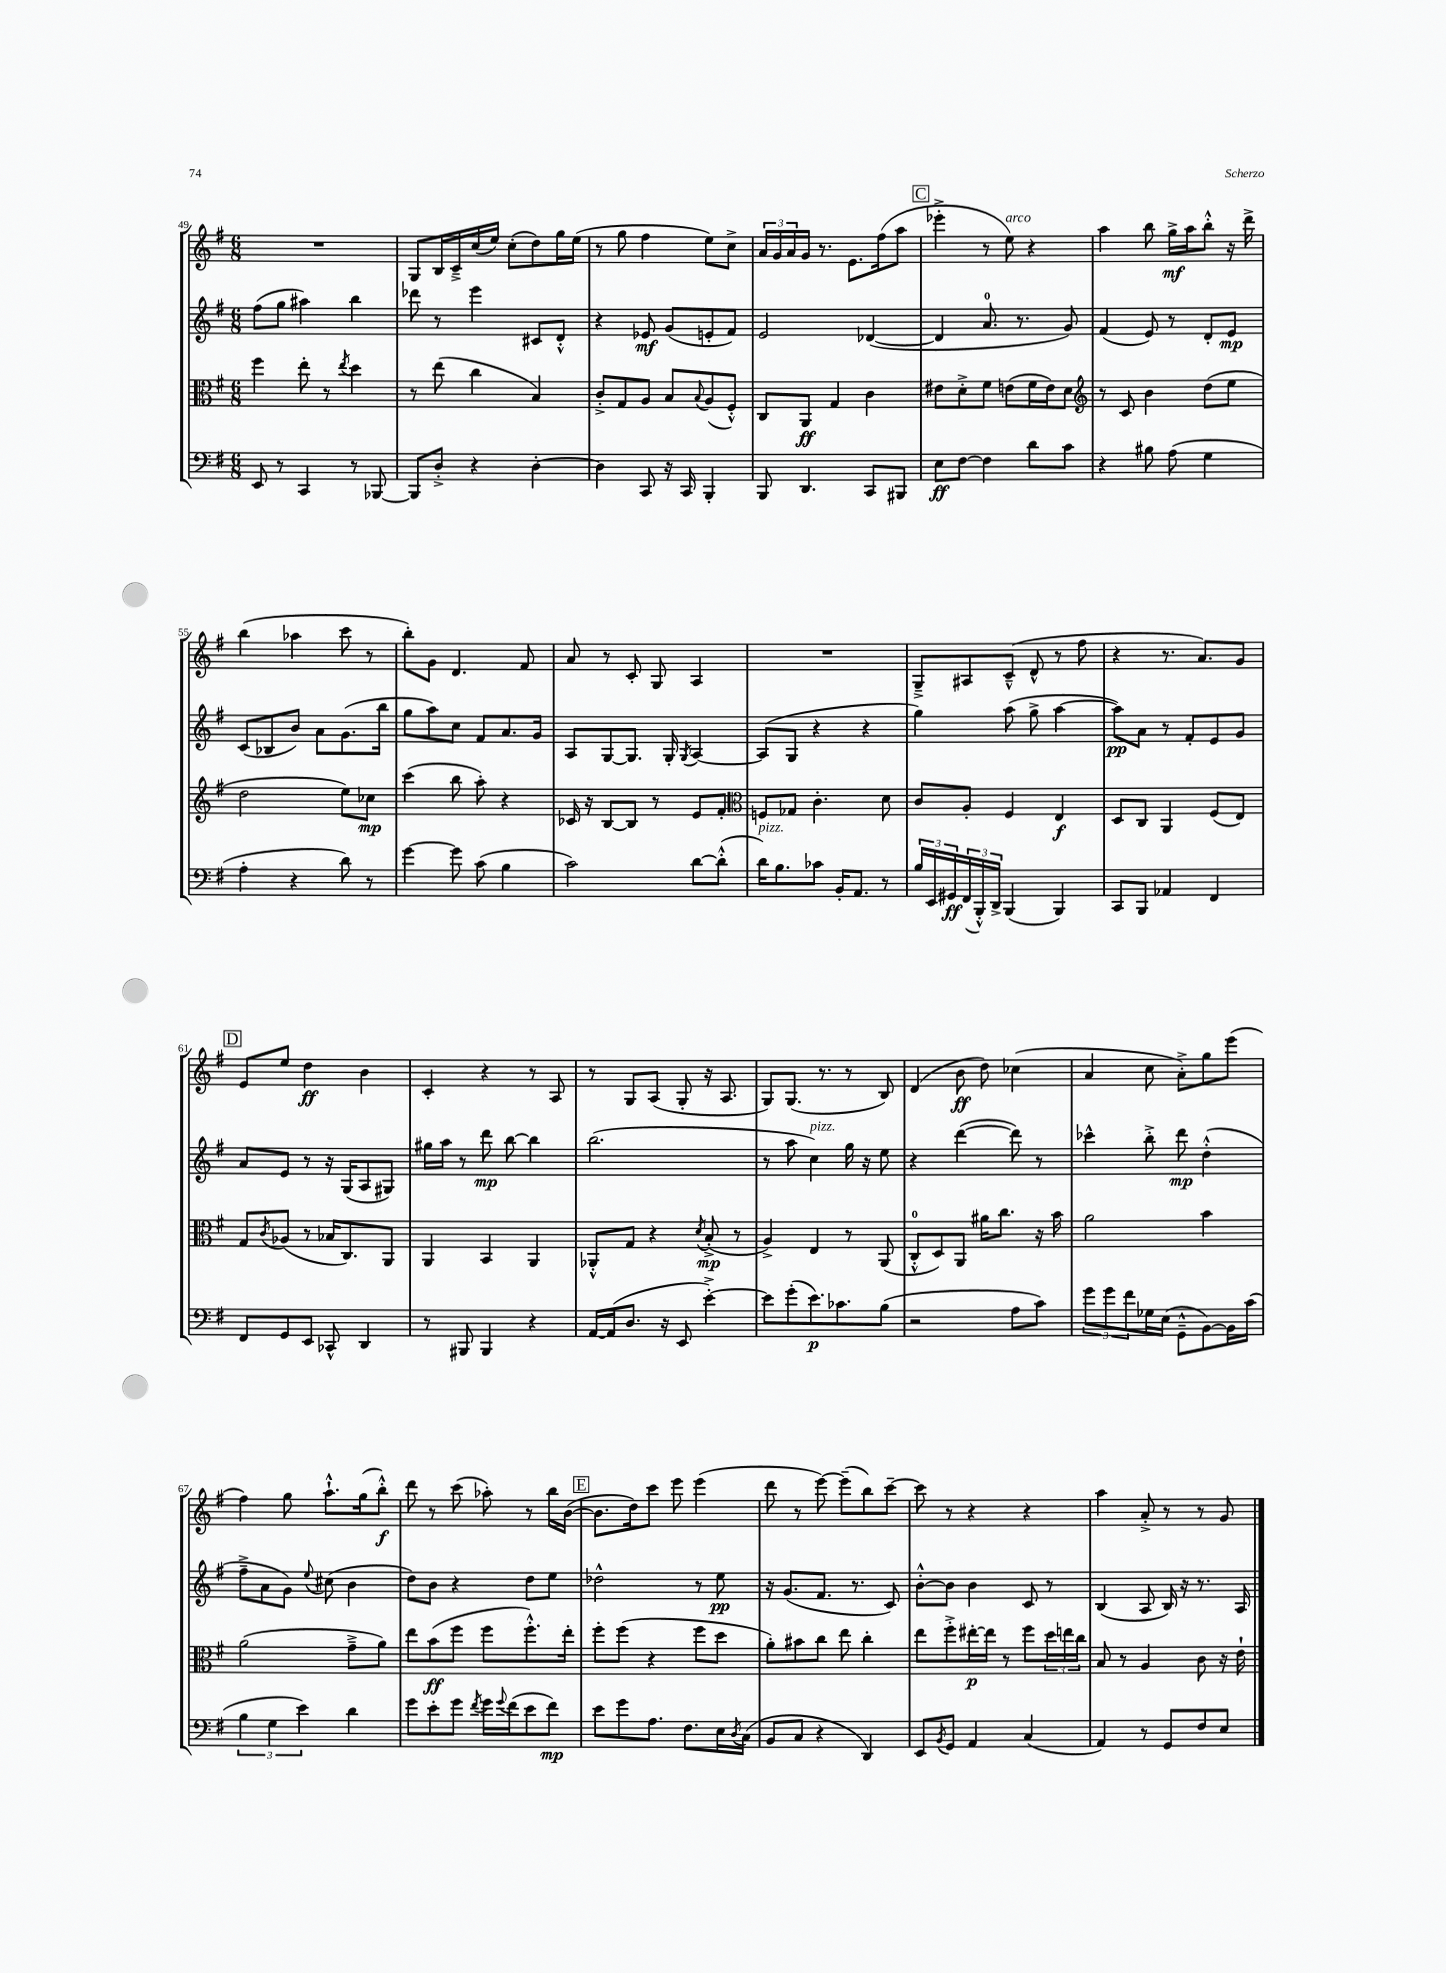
<<
\new StaffGroup <<
\new Staff = "s0" {
    \clef treble \key g \major \numericTimeSignature \time 6/8
    R2. |
    g8 b16 c'16---> c''16( e''16) c''8-.( d''8) g''16 e''16( |
    r8 g''8 fis''4 e''8) c''8-> |
    \tuplet 3/2 { a'16 g'16 a'16 } g'16 r8. e'8. fis''16( a''8 |
    \mark \markup { \box "C" } ees'''4-.-> r8 e''8^\markup { \italic "arco" }) r4 |
    a''4 b''8 g''16->\mf a''16 b''8-.-^ r16 d'''16-> |
    b''4( aes''4 c'''8 r8 |
    b''8-.) g'8 d'4. fis'8 |
    a'8 r8 c'8-. g8 a4 |
    R2. |
    g8---> ais8 c'8---^( d'8-^ r8 fis''8 |
    r4 r8. a'8.) g'8 |
    \mark \markup { \box "D" } e'8 e''8 d''4\ff b'4 |
    c'4-. r4 r8 a8 |
    r8 g8 a8( g8-. r16 a8. |
    g8) g8.( r8. r8 b8) |
    d'4( b'8\ff d''8) ces''4( |
    a'4 c''8 a'8-.->) g''8 e'''8( |
    fis''4) g''8 a''8.-!-^ g''16( b''8-.-^\f) |
    d'''8 r8 c'''8( aes''8-.) r8 b''16 b'16~( |
    \mark \markup { \box "E" } b'8. d''16) c'''8 e'''8 e'''4( |
    d'''8 r8 e'''8~) e'''8--( b''8) c'''8~-- |
    c'''8 r8 r4 r4 |
    a''4 a'8-.-> r8 r8 g'8 \bar "|." |
}
\new Staff = "s1" {
    \clef treble \key g \major \numericTimeSignature \time 6/8
    fis''8( g''8 ais''4) b''4 |
    des'''8 r8 e'''4 cis'8 d'8-.-^ |
    r4 ees'8\mf g'8( e'8-. fis'8) |
    e'2 des'4~( |
    \mark \markup { \box "C" } des'4 a'8.-0 r8. g'8) |
    fis'4( e'8) r8 d'8-. e'8\mp |
    c'8( bes8 b'8) a'8 g'8.( b''16 |
    g''8 a''8) c''8 fis'8 a'8. g'16 |
    a8 g8~ g8. g16-. \acciaccatura { g8 } a4~ |
    a8( g8 r4 r4 |
    g''4) a''8( g''8-> a''4~ |
    a''8\pp) a'8 r8 fis'8-. e'8 g'8 |
    \mark \markup { \box "D" } a'8 e'8 r8 r16 g16( a8 gis8) |
    gis''16 a''16 r8 d'''8\mp b''8~ b''4 |
    b''2.( |
    r8 a''8 c''4^\markup { \italic "pizz." }) g''16 r16 e''8 |
    r4 d'''4~( d'''8) r8 |
    ces'''4-^ b''8-.-> d'''8\mp d''4-.-^( |
    fis''8---> a'8 g'8) \appoggiatura { e''8 } cis''8( b'4 |
    d''8) b'8 r4 d''8 e''8 |
    \mark \markup { \box "E" } des''2-^ r8 e''8\pp |
    r16 g'8.( fis'8. r8. c'8) |
    b'8~-.-^ b'8 b'4 c'8 r8 |
    b4( a8 b16) r16 r8. a16 \bar "|." |
}
\new Staff = "s2" {
    \clef alto \key g \major \numericTimeSignature \time 6/8
    fis''4 e''8-. r8 \acciaccatura { e''8 } d''4 |
    r8 e''8( c''4 b4) |
    c'8-.-> g8 a8 b8 \appoggiatura { b8 } a8( fis8-.-^) |
    c8 a,8\ff g4 c'4 |
    \mark \markup { \box "C" } eis'8 d'8-.-> fis'8 e'8( fis'16 e'16) d'8 |
    \clef treble r8 c'8 b'4 d''8( e''8 |
    d''2 e''8) ces''8\mp |
    c'''4( b''8 a''8-.) r4 |
    ces'16 r16 b8~ b8 r8 e'8 fis'8-. |
    \clef alto f8 ges8 c'4.-. d'8 |
    c'8 a8-. fis4 e4\f |
    d8 c8 a,4 fis8( e8) |
    \mark \markup { \box "D" } g8 \acciaccatura { c'8 } aes8( r8 bes16 c8.) a,8 |
    a,4 b,4 a,4 |
    aes,8-.-^ g8 r4 \acciaccatura { d'8 } b8-.->\mp( r8 |
    a4->) e4 r8 a,8( |
    c8-0-.-^ d8) a,8 ais'16 c''8. r16 b'16 |
    a'2 b'4 |
    a'2( g'8---> a'8) |
    e''8 b'8\ff( fis''8 fis''8 fis''8.-.-^) e''16-. |
    \mark \markup { \box "E" } fis''8-. fis''8( r4 fis''8 d''8 |
    a'8-.) bis'8 c''8 e''8 c''4-. |
    e''8 fis''8-.-> eis''16~-.\p eis''16 r8 fis''8 \tuplet 3/2 { d''16 e''16 c''16 } |
    b8 r8 a4 c'8 r16 e'16-! \bar "|." |
}
\new Staff = "s3" {
    \clef bass \key g \major \numericTimeSignature \time 6/8
    e,8 r8 c,4 r8 bes,,8~ |
    bes,,8 d8-.-> r4 d4~-. |
    d4 c,8 r16 c,16 b,,4-. |
    b,,8 d,4. c,8 bis,,8 |
    \mark \markup { \box "C" } e8\ff fis8~ fis4 d'8 c'8 |
    r4 bis8 a8( g4 |
    a4-. r4 d'8) r8 |
    g'4~ g'8 c'8( b4 |
    c'2) d'8~ d'8-.-^( |
    d'16^\markup { \italic "pizz." }) b8. ces'8 b,16-. a,8. r8 |
    \tuplet 3/2 { b16 e,16 gis,16\ff } \tuplet 3/2 { fis,16( b,,16-.-^) d,16-> } b,,4( b,,4) |
    c,8 b,,8 aes,4 fis,4 |
    \mark \markup { \box "D" } fis,8 g,8 e,8 ces,8-^ d,4 |
    r8 bis,,8 bis,,4 r4 |
    a,16~ a,16( d8. r16 e,8 e'4~-.->) |
    e'8 g'8-.( e'8.\p) ces'8. b8( |
    r2 a8 c'8) |
    \tuplet 3/2 { g'8 g'8 fis'8 } ges16 e16( g,8---^ b,8~) b,16 c'16( |
    \tuplet 3/2 { b4 g4 e'4) } d'4 |
    g'8 e'8-. g'8 \acciaccatura { fis'8 } g'16 \appoggiatura { g'8 } fis'16( e'8 fis'8\mp) |
    \mark \markup { \box "E" } e'8 g'8 a8. fis8. e16 \acciaccatura { d8 } c16( |
    b,8 c8 r4 d,4) |
    e,8 \acciaccatura { b,8 } g,8 a,4 c4( |
    a,4) r8 g,8 fis8 e8 \bar "|." |
}
>>
>>
\layout { \context { \Score currentBarNumber = #49 } }
